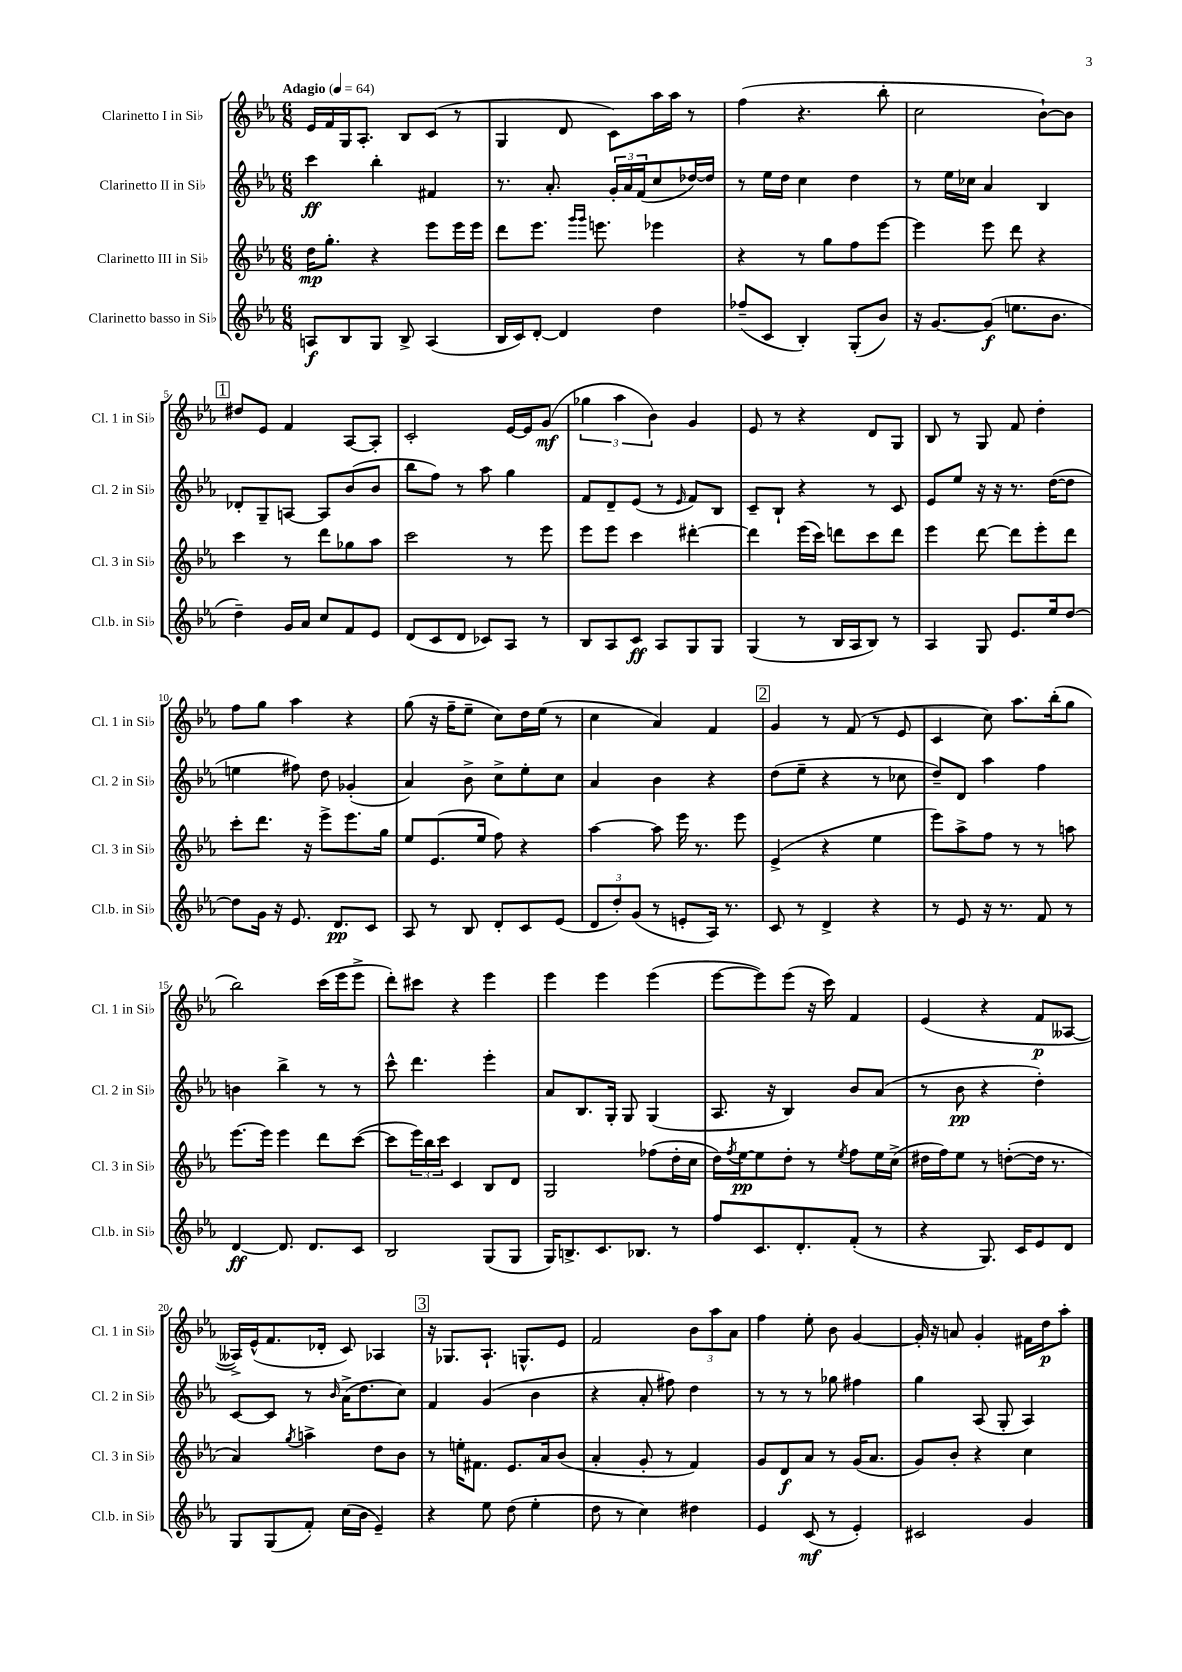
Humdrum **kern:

**kern	**dynam	**kern	**dynam	**kern	**dynam	**kern	**dynam
*part4	*part4	*part3	*part3	*part2	*part2	*part1	*part1
*staff4	*staff4	*staff3	*staff3	*staff2	*staff2	*staff1	*staff1
*I"Clarinetto basso in Si♭	*	*I"Clarinetto III in Si♭	*	*I"Clarinetto II in Si♭	*	*I"Clarinetto I in Si♭	*
*I'Cl.b. in Si♭	*	*I'Cl. 3 in Si♭	*	*I'Cl. 2 in Si♭	*	*I'Cl. 1 in Si♭	*
*clefG2	*	*clefG2	*	*clefG2	*	*clefG2	*
*k[b-e-a-]	*	*k[b-e-a-]	*	*k[b-e-a-]	*	*k[b-e-a-]	*
*M6/8	*	*M6/8	*	*M6/8	*	*M6/8	*
*MM64	*	*MM64	*	*MM64	*	*MM64	*
=1	=1	=1	=1	=1	=1	=1	=1
!	!	!	!	!	!	!LO:TX:a:B:t=Adagio	!
8An/L	f	16dd\KL	mp	4ccc\	ff	16e-/LL	.
.	.	8.gg'\J	.	.	.	16f/	.
8B-/	.	.	.	.	.	16G/J	.
.	.	.	.	.	.	8.A-'/J	.
8G/J	.	4r	.	4bb-'\	.	.	.
8B-^/	.	.	.	.	.	8B-/L	.
(4A/	.	8eee-\L	.	4f#X/	.	(8c/J	.
.	.	16eee-\L	.	.	.	8r	.
.	.	16eee-\JJ	.	.	.	.	.
=2	=2	=2	=2	=2	=2	=2	=2
16B-/LL	.	8ddd\L	.	8.r	.	4G/	.
16c/J)	.	.	.	.	.	.	.
[8d'/J	.	8.eee-\J	.	.	.	.	.
.	.	.	.	8.a-'/	.	.	.
4d/]	.	.	.	.	.	8d/	.
.	.	16qqggg/LL	.	.	.	.	.
.	.	16qqggg/JJ	.	.	.	.	.
.	.	8.eeen\	.	.	.	.	.
.	.	.	.	24g'/LL	.	8c\L)	.
.	.	.	.	24a-/	.	.	.
.	.	.	.	(24f/J	.	.	.
4dd\	.	4eee-X\	.	8cc/	.	16aa-\L	.
.	.	.	.	.	.	16aa-\JJ	.
.	.	.	.	[16dd-X/L)	.	8r	.
.	.	.	.	16dd-/JJ]	.	.	.
=3	=3	=3	=3	=3	=3	=3	=3
(8ff-X~/L	.	4r	.	8r	.	(4ff\	.
8c/J	.	.	.	16ee-\LL	.	.	.
.	.	.	.	16dd\JJ	.	.	.
4B-'/)	.	8r	.	4cc\	.	4.r	.
.	.	8gg\L	.	.	.	.	.
(8G'/L	.	8ff\	.	4dd\	.	.	.
8b-/J)	.	[8eee-\J	.	.	.	8bb-'\	.
=4	=4	=4	=4	=4	=4	=4	=4
16r	.	4eee-\]	.	8r	.	2cc\	.
[8.g/L	.	.	.	.	.	.	.
.	.	.	.	16ee-\LL	.	.	.
.	.	.	.	16cc-X\JJ	.	.	.
(8g/J]	f	8eee-\	.	4a-/	.	.	.
8.een\L	.	8ddd\	.	.	.	.	.
.	.	4r	.	4B-/	.	[8b-`\L)	.
8.b-\J	.	.	.	.	.	.	.
.	.	.	.	.	.	8b-\J]	.
!!LO:LB:g=z
!!LO:REH:place=s1:t=1
=5	=5	=5	=5	=5	=5	=5	=5
4dd~\)	.	4ccc\	.	8d-X'/L	.	8dd#X/L	.
.	.	.	.	8G~/	.	8e-/J	.
16g/LL	.	8r	.	[8An/J	.	4f/	.
16a-/JJ	.	.	.	.	.	.	.
8cc/L	.	8ddd\L	.	8A/L]	.	.	.
8f/	.	8gg-X\	.	(8b-/	.	[8A-/L	.
8e-/J	.	8aa-\J	.	8b-/J	.	8A-'/J]	.
=6	=6	=6	=6	=6	=6	=6	=6
(8d/L	.	2ccc\	.	8bb-\L	.	2c'/	.
8c/	.	.	.	8ff\J)	.	.	.
8d/J	.	.	.	8r	.	.	.
8c-X/L)	.	.	.	8aa-\	.	.	.
8A-/J	.	8r	.	4gg\	.	[16e-/LL	.
.	.	.	.	.	.	16e-/J]	.
8r	.	8eee-\	.	.	.	(8g/J	mf
=7	=7	=7	=7	=7	=7	=7	=7
8B-/L	.	8eee-\L	.	8f/L	.	6gg-X\	.
8A-/	.	8eee-\J	.	8d~/	.	.	.
.	.	.	.	.	.	6aa-\	.
8c/J	ff	4ccc\	.	(8e-/J	.	.	.
.	.	.	.	.	.	6b-\)	.
8A-/L	.	.	.	8r	.	.	.
.	.	.	.	16qqe-/	.	.	.
8G/	.	[4ddd#X'\	.	8f/L)	.	4g/	.
8G/J	.	.	.	8B-/J	.	.	.
=8	=8	=8	=8	=8	=8	=8	=8
(4G/	.	4ddd#\]	.	8c~/L	.	8e-/	.
.	.	.	.	8B-`/J	.	8r	.
8r	.	(16eee-\LL	.	4r	.	4r	.
.	.	16ccc\JJ)	.	.	.	.	.
16B-/LL	.	8dddn\L	.	.	.	.	.
16A-/J	.	.	.	.	.	.	.
8B-/J)	.	8ccc\	.	8r	.	8d/L	.
8r	.	8ddd\J	.	8c/	.	8G/J	.
=9	=9	=9	=9	=9	=9	=9	=9
4A-/	.	4eee-\	.	8e-/L	.	8B-/	.
.	.	.	.	8ee-/J	.	8r	.
8G/	.	[8ddd\	.	16r	.	8G/	.
.	.	.	.	16r	.	.	.
8.e-/L	.	8ddd\L]	.	8.r	.	8f/	.
.	.	8eee-'\	.	.	.	4dd'\	.
16ee-/k	.	.	.	([16dd\KL	.	.	.
[8dd/J	.	8ddd\J	.	8dd\J]	.	.	.
!!LO:LB:g=z
=10	=10	=10	=10	=10	=10	=10	=10
8dd\L]	.	8ccc'\L	.	4een\	.	8ff\L	.
16g\Jk	.	8.ddd\J	.	.	.	8gg\J	.
16r	.	.	.	.	.	.	.
8.e-/	.	.	.	8ff#X\)	.	4aa-\	.
.	.	16r	.	.	.	.	.
.	.	8eee-^\L	.	8dd\	.	.	.
8.d/L	pp	.	.	.	.	.	.
.	.	8.eee-\	.	(4g-X'/	.	4r	.
8c/J	.	.	.	.	.	.	.
.	.	16gg\Jk	.	.	.	.	.
=11	=11	=11	=11	=11	=11	=11	=11
8A-/	.	8ee-/L	.	4a-/)	.	(8gg\	.
8r	.	(8.e-/	.	.	.	16r	.
.	.	.	.	.	.	16ff~\KL	.
8B-/	.	.	.	8b-^\	.	8ee-~\J	.
.	.	16ee-/Jk	.	.	.	.	.
8d'/L	.	8ff\)	.	8cc^\L	.	8cc\L)	.
8c/	.	4r	.	8ee-'\	.	16dd\L	.
.	.	.	.	.	.	(16ee-\JJ	.
(8e-/J	.	.	.	8cc\J	.	8r	.
=12	=12	=12	=12	=12	=12	=12	=12
12d/L	.	[4aa-\	.	4a-/	.	4cc\	.
12dd'/)	.	.	.	.	.	.	.
(12g/J	.	.	.	.	.	.	.
8r	.	8aa-\]	.	4b-\	.	4a-/)	.
8en'/L	.	16eee-\	.	.	.	.	.
.	.	8.r	.	.	.	.	.
16A-/Jk)	.	.	.	4r	.	4f/	.
8.r	.	.	.	.	.	.	.
.	.	8eee-\	.	.	.	.	.
!!LO:REH:place=s1:t=2
=13	=13	=13	=13	=13	=13	=13	=13
8c/	.	(4e-^/	.	(8dd\L	.	4g/	.
8r	.	.	.	8ee-~\J	.	.	.
4d^/	.	4r	.	4r	.	8r	.
.	.	.	.	.	.	(8f/	.
4r	.	4ee-\	.	8r	.	8r	.
.	.	.	.	8cc-X\	.	8e-/	.
=14	=14	=14	=14	=14	=14	=14	=14
8r	.	8eee-\L)	.	8dd~/L)	.	4c/	.
8e-/	.	8aa-^\	.	8d/J	.	.	.
16r	.	8ff\J	.	4aa-\	.	8cc\)	.
8.r	.	.	.	.	.	.	.
.	.	8r	.	.	.	8.aa-\L	.
8f/	.	8r	.	4ff\	.	.	.
.	.	.	.	.	.	(16bb-'\k	.
8r	.	8aan\	.	.	.	8gg\J	.
!!LO:LB:g=z
=15	=15	=15	=15	=15	=15	=15	=15
[4d/	ff	[8.eee-\L	.	4bn\	.	2bb-\)	.
.	.	16eee-\Jk]	.	.	.	.	.
8.d/]	.	4eee-\	.	4bb-^\	.	.	.
8.d/L	.	.	.	.	.	.	.
.	.	8ddd\L	.	8r	.	(16ccc\LL	.
.	.	.	.	.	.	16eee-\J	.
8c/J	.	([8ccc\J	.	8r	.	8eee-^\J	.
=16	=16	=16	=16	=16	=16	=16	=16
2B-/	.	8ccc\L]	.	8ccc^^\	.	8ddd'\L)	.
.	.	24eee-\L)	.	4.ddd\	.	8ccc#X\J	.
.	.	24bb-\	.	.	.	.	.
.	.	24ccc\JJ	.	.	.	.	.
.	.	4c/	.	.	.	4r	.
(8G/L	.	8B-/L	.	4eee-'\	.	4eee-\	.
8G/J	.	8d/J	.	.	.	.	.
=17	=17	=17	=17	=17	=17	=17	=17
16G/KL)	.	2G/	.	8a-/L	.	4eee-\	.
8.Bn^/	.	.	.	.	.	.	.
.	.	.	.	8.B-/	.	.	.
8.c/	.	.	.	.	.	4eee-\	.
.	.	.	.	16G'/Jk	.	.	.
.	.	.	.	8G/	.	.	.
8.B-X/J	.	.	.	.	.	.	.
.	.	(8ff-X\L	.	(4G/	.	(4eee-\	.
8r	.	16dd'\L	.	.	.	.	.
.	.	16cc\JJ	.	.	.	.	.
=18	=18	=18	=18	=18	=18	=18	=18
8ff/L	.	16dd\LL)	.	8.A-/	.	[8eee-\L	.
.	.	8qff/	.	.	.	.	.
.	.	[16ee-\J	pp	.	.	.	.
8.c/	.	8ee-\]	.	.	.	8eee-\])	.
.	.	.	.	16r	.	.	.
.	.	8dd'\J	.	4B-/)	.	(8eee-\J	.
8.d'/	.	.	.	.	.	.	.
.	.	8r	.	.	.	16r	.
.	.	.	.	.	.	16ccc\)	.
.	.	8qee-/	.	.	.	.	.
(8f'/J	.	8ff\L	.	8b-/L	.	4f/	.
8r	.	16ee-\L	.	(8a-/J	.	.	.
.	.	(16cc^\JJ	.	.	.	.	.
=19	=19	=19	=19	=19	=19	=19	=19
4r	.	16dd#X\LL	.	8r	.	(4e-/	.
.	.	16ff\J)	.	.	.	.	.
.	.	8ee-\J	.	8b-\	pp	.	.
8.G/)	.	8r	.	4r	.	4r	.
.	.	([8ddn'\L	.	.	.	.	.
16c/KL	.	.	.	.	.	.	.
8e-/	.	16dd\Jk]	.	4dd'\)	.	8f/L	p
.	.	8.r	.	.	.	.	.
8d/J	.	.	.	.	.	[8A--X/J	.
!!LO:LB:g=z
=20	=20	=20	=20	=20	=20	=20	=20
8G/L	.	4a-/)	.	[8c/L	.	16A--X^/LL])	.
.	.	.	.	.	.	(16e-^^/J	.
(8G/	.	.	.	8c/J]	.	8.f/	.
.	.	8qgg/	.	.	.	.	.
8f'/J)	.	4aan^\	.	8r	.	.	.
.	.	.	.	.	.	16d-X'/Jk	.
.	.	.	.	16qqb-/	.	.	.
(16cc\LL	.	.	.	(16a-^\KL	.	8c/)	.
16b-\JJ	.	.	.	8.dd\	.	.	.
4e-~/)	.	8dd\L	.	.	.	4A-X/	.
.	.	8b-\J	.	8cc\J)	.	.	.
!!LO:REH:place=s1:t=3
=21	=21	=21	=21	=21	=21	=21	=21
4r	.	8r	.	4f/	.	16r	.
.	.	.	.	.	.	8.G-X/L	.
.	.	16een'\KL	.	.	.	.	.
.	.	8.f#X\J	.	.	.	.	.
8ee-\	.	.	.	(4g/	.	8.A-`/J	.
(8dd\	.	8.e-/L	.	.	.	.	.
.	.	.	.	.	.	8.Gn^^/L	.
4ee-'\	.	.	.	4b-\	.	.	.
.	.	16a-/k	.	.	.	.	.
.	.	(8b-/J	.	.	.	8e-/J	.
=22	=22	=22	=22	=22	=22	=22	=22
8dd\	.	4a-'/	.	4r	.	2f/	.
8r	.	.	.	.	.	.	.
4cc\)	.	8g'/	.	8a-'/	.	.	.
.	.	8r	.	8ff#X\)	.	.	.
4dd#X\	.	4f/)	.	4dd\	.	12b-\L	.
.	.	.	.	.	.	12aa-\	.
.	.	.	.	.	.	12a-\J	.
=23	=23	=23	=23	=23	=23	=23	=23
4e-/	.	8g/L	.	8r	.	4ff\	.
.	.	8d/	f	8r	.	.	.
(8c/	mf	8a-/J	.	8r	.	8ee-'\	.
8r	.	8r	.	8gg-X\	.	8b-\	.
4e-'/)	.	(16g/KL	.	4ff#X\	.	[4g/	.
.	.	8.a-/J	.	.	.	.	.
=24	=24	=24	=24	=24	=24	=24	=24
2c#X/	.	8g/L)	.	4gg\	.	16g'/]	.
.	.	.	.	.	.	16r	.
.	.	8b-'/J	.	.	.	8an/	.
.	.	4r	.	(8A-/	.	4g'/	.
.	.	.	.	8G'/	.	.	.
4g/	.	4cc\	.	4A-/)	.	16f#X\LL	.
.	.	.	.	.	.	16dd\J	p
.	.	.	.	.	.	8aa-'\J	.
==	==	==	==	==	==	==	==
*-	*-	*-	*-	*-	*-	*-	*-
